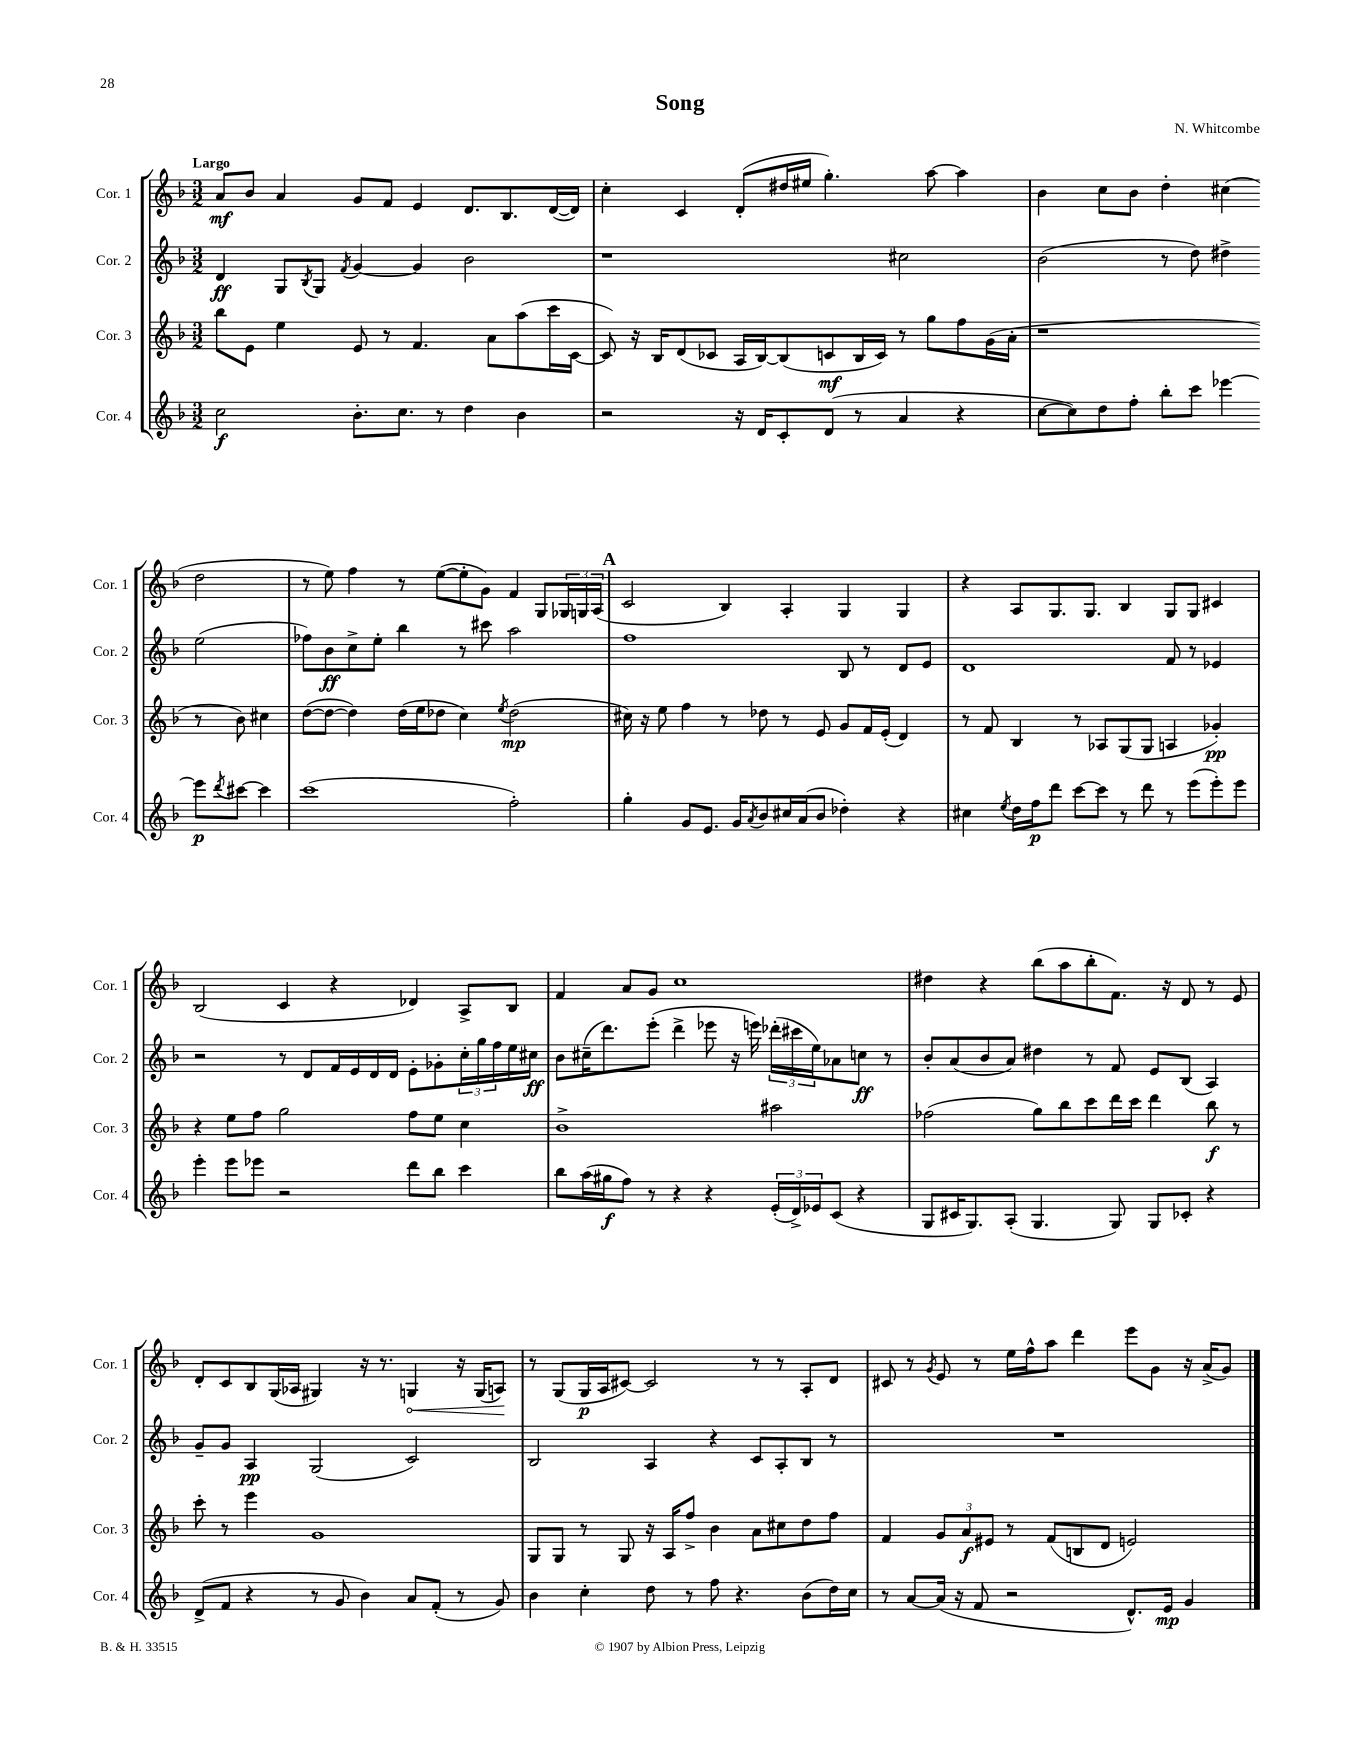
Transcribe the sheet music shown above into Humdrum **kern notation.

**kern	**dynam	**kern	**dynam	**kern	**dynam	**kern	**dynam
*part4	*part4	*part3	*part3	*part2	*part2	*part1	*part1
*staff4	*staff4	*staff3	*staff3	*staff2	*staff2	*staff1	*staff1
*I"Cor. 4	*	*I"Cor. 3	*	*I"Cor. 2	*	*I"Cor. 1	*
*I'Cor. 4	*	*I'Cor. 3	*	*I'Cor. 2	*	*I'Cor. 1	*
*clefG2	*	*clefG2	*	*clefG2	*	*clefG2	*
*k[b-]	*	*k[b-]	*	*k[b-]	*	*k[b-]	*
*M3/2	*	*M3/2	*	*M3/2	*	*M3/2	*
=1	=1	=1	=1	=1	=1	=1	=1
!	!	!	!	!	!	!LO:TX:a:B:t=Largo	!
2cc\	f	8bb-\L	.	4d/	ff	8a/L	mf
.	.	8e\J	.	.	.	8b-/J	.
.	.	4ee\	.	8G/L	.	4a/	.
.	.	.	.	8qB-/	.	.	.
.	.	.	.	8G/J	.	.	.
.	.	.	.	8qf/	.	.	.
8.b-'\L	.	8e/	.	[4g/	.	8g/L	.
.	.	8r	.	.	.	8f/J	.
8.cc\J	.	.	.	.	.	.	.
.	.	4.f/	.	4g/]	.	4e/	.
8r	.	.	.	.	.	.	.
4dd\	.	.	.	2b-\	.	8.d/L	.
.	.	8a\L	.	.	.	.	.
.	.	.	.	.	.	8.B-/	.
4b-\	.	(8aa\	.	.	.	.	.
.	.	16ccc\L	.	.	.	([16d/L	.
.	.	[16c\JJ	.	.	.	16d/JJ])	.
=2	=2	=2	=2	=2	=2	=2	=2
2r	.	8c/])	.	1r	.	4cc'\	.
.	.	16r	.	.	.	.	.
.	.	16B-/KL	.	.	.	.	.
.	.	(8d/	.	.	.	4c/	.
.	.	8c-X/J	.	.	.	.	.
16r	.	16A/LL	.	.	.	(8d'/L	.
16d/KL	.	[16B-/J)	.	.	.	.	.
8c'/	.	(8B-/]	.	.	.	16dd#X/L	.
.	.	.	.	.	.	16ee#X/JJ	.
(8d/J	.	8cn/	mf	.	.	4.gg'\)	.
8r	.	16B-/L	.	.	.	.	.
.	.	16c/JJ)	.	.	.	.	.
4a/	.	8r	.	2cc#X\	.	.	.
.	.	8gg\L	.	.	.	[8aa\	.
4r	.	8ff\	.	.	.	4aa\]	.
.	.	(16g\L	.	.	.	.	.
.	.	16a'\JJ	.	.	.	.	.
=3	=3	=3	=3	=3	=3	=3	=3
[8cc\L	.	1r	.	(2b-\	.	4b-\	.
8cc\])	.	.	.	.	.	.	.
8dd\	.	.	.	.	.	8cc\L	.
8ff'\J	.	.	.	.	.	8b-\J	.
8bb-'\L	.	.	.	8r	.	4dd'\	.
8ccc\J	.	.	.	8dd\)	.	.	.
[4eee-X\	.	.	.	4dd#X^\	.	(4cc#X\	.
8eee-\L]	p	8r	.	(2ee\	.	2dd\	.
8qddd/	.	.	.	.	.	.	.
[8ccc#X\J	.	8b-\)	.	.	.	.	.
4ccc#\]	.	4cc#X\	.	.	.	.	.
!!LO:LB:g=z
=4	=4	=4	=4	=4	=4	=4	=4
(1ccc	.	([8dd\L	.	8ff-X\L)	.	8r	.
.	.	8dd\J_	.	8b-\	ff	8ee\)	.
.	.	4dd\])	.	8cc^\	.	4ff\	.
.	.	.	.	8ee'\J	.	.	.
.	.	(16dd\LL	.	4bb-\	.	8r	.
.	.	16ee\J	.	.	.	.	.
.	.	8dd-X\J	.	.	.	([8ee\L	.
.	.	4cc\)	.	8r	.	8ee'\]	.
.	.	.	.	8ccc#X\	.	8g\J)	.
.	.	8qee/	.	.	.	.	.
2ff'\)	.	(2dd-\	mp	2aa\	.	4f/	.
.	.	.	.	.	.	8G/L	.
.	.	.	.	.	.	24G-X/L	.
.	.	.	.	.	.	24Gn/	.
.	.	.	.	.	.	(24A/JJ	.
!!LO:REH:place=s1:t=A
=5	=5	=5	=5	=5	=5	=5	=5
4gg'\	.	16cc#X\)	.	1ff	.	2c/	.
.	.	16r	.	.	.	.	.
.	.	8ee\	.	.	.	.	.
8g/L	.	4ff\	.	.	.	.	.
8.e/J	.	.	.	.	.	.	.
.	.	8r	.	.	.	4B-/)	.
16g/KL	.	.	.	.	.	.	.
8qa/	.	.	.	.	.	.	.
8b-/	.	8dd-X\	.	.	.	.	.
16cc#X/L	.	8r	.	.	.	4A'/	.
(16a/J	.	.	.	.	.	.	.
8b-/J	.	8e/	.	.	.	.	.
4dd-X'\)	.	8g/L	.	8B-/	.	4G/	.
.	.	16f/L	.	8r	.	.	.
.	.	(16e'/JJ	.	.	.	.	.
4r	.	4d/)	.	8d/L	.	4G/	.
.	.	.	.	8e/J	.	.	.
=6	=6	=6	=6	=6	=6	=6	=6
4cc#X\	.	8r	.	1d	.	4r	.
.	.	8f/	.	.	.	.	.
8qee/	.	.	.	.	.	.	.
16dd\LL	.	4B-/	.	.	.	8A/L	.
16ff\J	p	.	.	.	.	.	.
8ddd\J	.	.	.	.	.	8.G/	.
[8ccc\L	.	8r	.	.	.	.	.
.	.	.	.	.	.	8.G/J	.
8ccc\J]	.	8A-X/L	.	.	.	.	.
8r	.	(8G/	.	.	.	4B-/	.
8ddd\	.	8G/J	.	.	.	.	.
8r	.	4An/	.	8f/	.	8G/L	.
(8eee\L	.	.	.	8r	.	8G/J	.
8eee'\)	.	4g-X'/)	pp	4e-X/	.	4c#X/	.
8eee\J	.	.	.	.	.	.	.
!!LO:LB:g=z
=7	=7	=7	=7	=7	=7	=7	=7
4eee'\	.	4r	.	2r	.	(2B-/	.
8eee\L	.	8ee\L	.	.	.	.	.
8eee-X\J	.	8ff\J	.	.	.	.	.
2r	.	2gg\	.	8r	.	4c/	.
.	.	.	.	8d/L	.	.	.
.	.	.	.	16f/L	.	4r	.
.	.	.	.	16e/	.	.	.
.	.	.	.	16d/	.	.	.
.	.	.	.	16d/JJ	.	.	.
8ddd\L	.	8ff\L	.	8e'\L	.	4d-X/)	.
8bb-\J	.	8ee\J	.	8g-X'\	.	.	.
4ccc\	.	4cc\	.	24cc'\L	.	8A^/L	.
.	.	.	.	24gg\	.	.	.
.	.	.	.	24ff\	.	.	.
.	.	.	.	16ee\	.	8B-/J	.
.	.	.	.	16cc#X\JJ	ff	.	.
=8	=8	=8	=8	=8	=8	=8	=8
8bb-\L	.	1b-^	.	8b-\L	.	4f/	.
(16aa\L	.	.	.	(16cc#X~\K	.	.	.
16gg#X\J	f	.	.	8.ddd\)	.	.	.
8ff\J)	.	.	.	.	.	8a/L	.
8r	.	.	.	(8eee'\J	.	8g/J	.
4r	.	.	.	4ddd^\	.	1cc	.
4r	.	.	.	8eee-X\	.	.	.
.	.	.	.	16r	.	.	.
.	.	.	.	16eeen\)	.	.	.
(24e'/LL	.	2aa#X\	.	(24ddd-X'\LL	.	.	.
24d^/)	.	.	.	24ccc#X\	.	.	.
24e-X/J	.	.	.	24ee\J)	.	.	.
(8c/J	.	.	.	8a-X\	.	.	.
4r	.	.	.	8ccn\J	ff	.	.
.	.	.	.	8r	.	.	.
=9	=9	=9	=9	=9	=9	=9	=9
8G/L	.	(2ff-X\	.	8b-'/L	.	4dd#X\	.
16c#X/K	.	.	.	(8a/	.	.	.
8.G/)	.	.	.	.	.	.	.
.	.	.	.	8b-/	.	4r	.
(8A'/J	.	.	.	8a/J)	.	.	.
4.G/	.	8gg\L)	.	4dd#X\	.	(8bb-\L	.
.	.	8bb-\	.	.	.	8aa\	.
.	.	8ccc\	.	8r	.	8bb-'\	.
8G/)	.	16ddd\L	.	8f/	.	8.f\J)	.
.	.	16ccc\JJ	.	.	.	.	.
8G/L	.	4ddd\	.	8e/L	.	.	.
.	.	.	.	.	.	16r	.
8c-X'/J	.	.	.	(8B-/J	.	8d/	.
4r	.	8bb-\	f	4A/)	.	8r	.
.	.	8r	.	.	.	8e/	.
!!LO:LB:g=z
=10	=10	=10	=10	=10	=10	=10	=10
(8d^/L	.	8ccc'\	.	8g~/L	.	8d'/L	.
8f/J	.	8r	.	8g/J	.	8c/	.
4r	.	4eee\	.	4A/	pp	8B-/	.
.	.	.	.	.	.	(16G/L	.
.	.	.	.	.	.	16A-X/JJ	.
8r	.	1g	.	(2G/	.	4G#X/)	.
8g/	.	.	.	.	.	.	.
4b-\)	.	.	.	.	.	16r	.
.	.	.	.	.	.	8.r	.
!	!	!	!	!	!	!	!LO:HP:b
8a/L	.	.	.	2c/)	.	4Gn/	<
(8f'/J	.	.	.	.	.	.	.
8r	.	.	.	.	.	16r	.
.	.	.	.	.	.	(16G/KL	.
8g/)	.	.	.	.	.	8An/J)	.
.	.	.	.	.	.	.	[
=11	=11	=11	=11	=11	=11	=11	=11
4b-\	.	8G/L	.	2B-/	.	8r	.
.	.	8G/J	.	.	.	(8G/L	.
4cc'\	.	8r	.	.	.	16G/L	p
.	.	.	.	.	.	16A/J	.
.	.	8G/	.	.	.	[8c#X/J)	.
8dd\	.	16r	.	4A/	.	2c#/]	.
.	.	16A/KL	.	.	.	.	.
8r	.	8ff^/J	.	.	.	.	.
8ff\	.	4b-\	.	4r	.	.	.
4.r	.	.	.	.	.	.	.
.	.	8a\L	.	8c/L	.	8r	.
.	.	8cc#X\	.	8A'/	.	8r	.
(8b-\L	.	8dd\	.	8B-/J	.	8A'/L	.
16dd\L)	.	8ff\J	.	8r	.	8d/J	.
16cc\JJ	.	.	.	.	.	.	.
=12	=12	=12	=12	=12	=12	=12	=12
8r	.	4f/	.	1.r	.	8c#X/	.
[8a/L	.	.	.	.	.	8r	.
.	.	.	.	.	.	8qg/	.
(16a/Jk]	.	12g/L	.	.	.	8e/	.
16r	.	.	.	.	.	.	.
.	.	12a/	f	.	.	.	.
8f/	.	.	.	.	.	8r	.
.	.	12e#X/J	.	.	.	.	.
2r	.	8r	.	.	.	16ee\LL	.
.	.	.	.	.	.	16ff^^\J	.
.	.	(8f/L	.	.	.	8aa\J	.
.	.	8Bn/	.	.	.	4ddd\	.
.	.	8d/J	.	.	.	.	.
8.d^^/L)	.	2en/)	.	.	.	8eee\L	.
.	.	.	.	.	.	8g\J	.
16e/Jk	mp	.	.	.	.	.	.
4g/	.	.	.	.	.	16r	.
.	.	.	.	.	.	(16a^/KL	.
.	.	.	.	.	.	8g/J)	.
==	==	==	==	==	==	==	==
*-	*-	*-	*-	*-	*-	*-	*-
